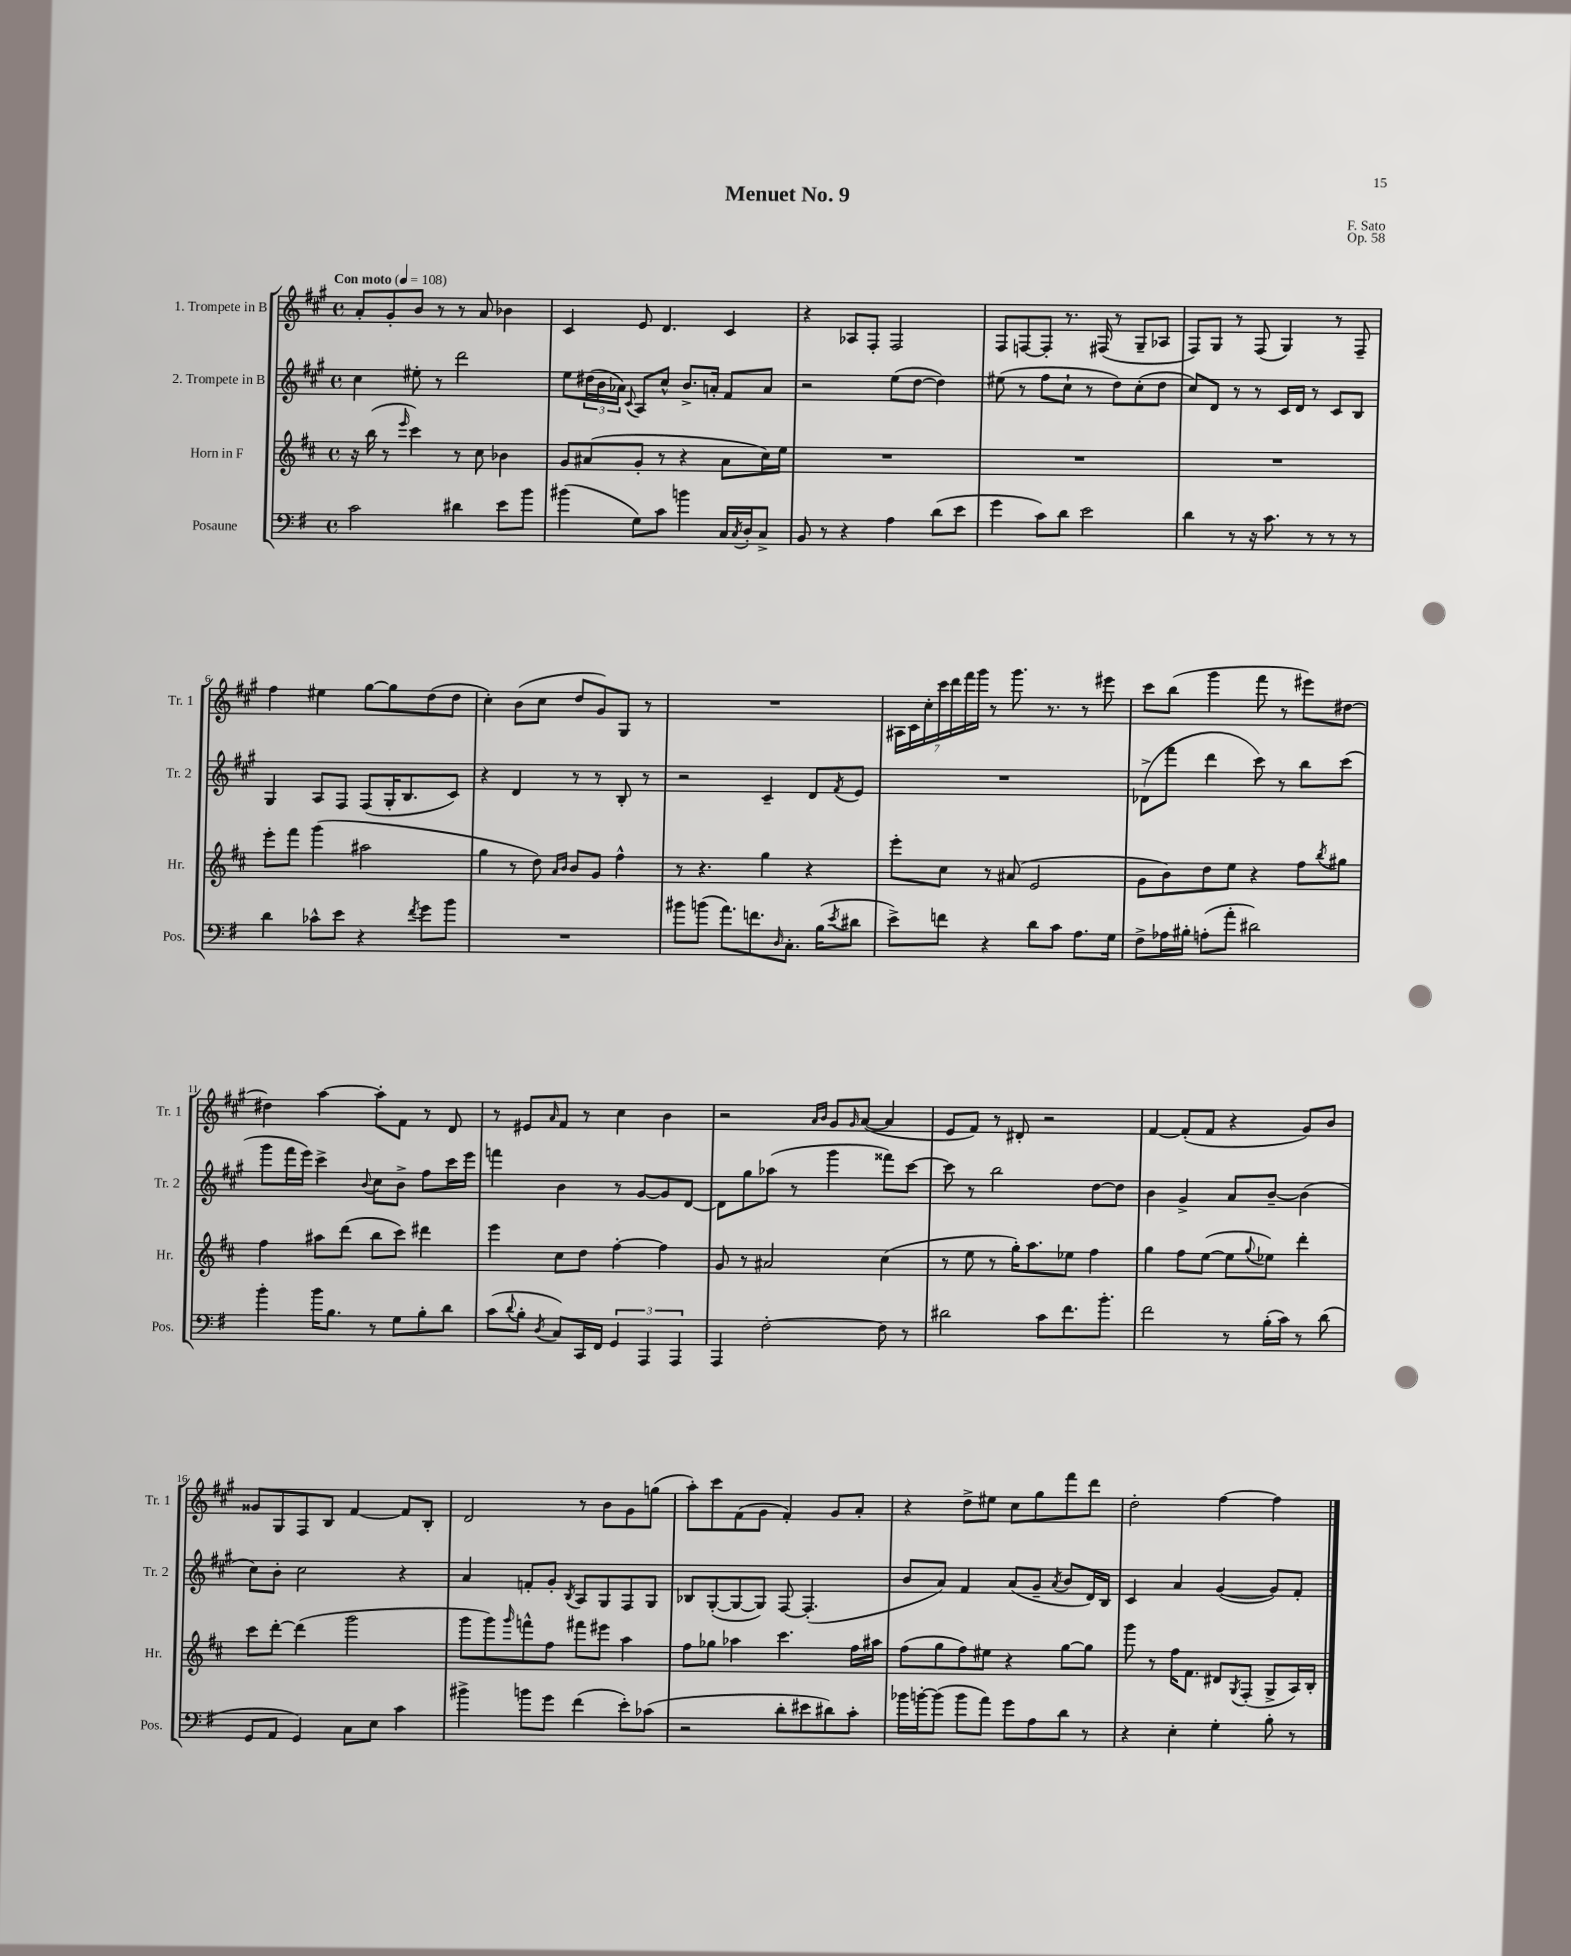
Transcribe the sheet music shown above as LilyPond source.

\header { title = "Menuet No. 9" composer = "F. Sato" opus = "Op. 58" }
<<
\new StaffGroup <<
\new Staff = "s0" \with { instrumentName = "1. Trompete in B" shortInstrumentName = "Tr. 1" } {
    \clef treble \key a \major \defaultTimeSignature \time 4/4 \tempo "Con moto" 4 = 108
    a'8-. gis'8-. b'8 r8 r8 a'8 bes'4 |
    cis'4 e'8 d'4. cis'4 |
    r4 aes8 fis8-. fis2 |
    fis8 f8~ f8-. r8. fis16( r8 gis8-- aes8 |
    fis8) gis8 r8 fis8( gis4) r8 fis8-- |
    fis''4 eis''4 gis''8~ gis''8 d''8( d''8 |
    cis''4-.) b'8( cis''8 d''8 gis'8) gis8 r8 |
    R1 |
    \tuplet 7/4 { ais16 cis'16 cis''16-. cis'''16 d'''16 fis'''16 gis'''16 } r8 gis'''8. r8. r8 eis'''8 |
    cis'''8 b''8( gis'''4 fis'''8 r8 eis'''8) dis''8~ |
    dis''4 a''4~ a''8-. fis'8 r8 d'8 |
    r8 eis'8 \grace { a'16 } fis'8 r8 cis''4 b'4 |
    r2 \grace { a'16 b'16 } gis'8 \grace { gis'16 } a'8~( a'4 |
    e'8 fis'8) r8 dis'8-. r2 |
    fis'4~ fis'8-.( fis'8 r4 gis'8) b'8 |
    gisis'8 gis8 fis8 b8 fis'4~ fis'8 b8-. |
    d'2 r8 b'8 gis'8 g''8( |
    a''8-.) cis'''8 fis'8( gis'8 fis'4-.) gis'8 a'8-. |
    r4 d''8-> eis''8 cis''8 gis''8 fis'''8 d'''8 |
    d''2-. fis''4~ fis''4 \bar "|." |
}
\new Staff = "s1" \with { instrumentName = "2. Trompete in B" shortInstrumentName = "Tr. 2" } {
    \clef treble \key a \major \defaultTimeSignature \time 4/4
    cis''4 eis''8-. r8 d'''2 |
    e''8 \tuplet 3/2 { dis''16( b'16 aes'16) } \appoggiatura { cis'8 } a8 cis''8-^ b'8.-> a'16-. fis'8 a'8 |
    r2 e''8( d''8~ d''4) |
    eis''8( r8 fis''8 cis''8-! r8 d''8) cis''8-.( d''8 |
    cis''8) d'8 r8 r8 cis'16 d'16 r8 cis'8 b8 |
    gis4 a8 fis8 fis8( gis16-. b8. cis'8) |
    r4 d'4 r8 r8 b8-. r8 |
    r2 cis'4-- d'8 \acciaccatura { fis'8 } e'8 |
    R1 |
    des'8->( fis'''8 d'''4 cis'''8) r8 b''8 cis'''8( |
    gis'''8 fis'''16 e'''16) cis'''4-> \appoggiatura { b'8 } cis''8 b'8-> fis''8 cis'''16 e'''16 |
    f'''4 b'4 r8 gis'8~ gis'8 d'8~ |
    d'8 gis''8 aes''8( r8 gis'''4 fisis'''8) cis'''8~ |
    cis'''8 r8 b''2 d''8~ d''8 |
    b'4 gis'4-> a'8 b'8~-- b'4( |
    cis''8) b'8-. cis''2 r4 |
    a'4 f'8-. gis'8-. \acciaccatura { b8 } a8 gis8 fis8 gis8 |
    bes8 gis8~-.( gis8~ gis8) fis8~ fis4.-.( |
    b'8 a'8) fis'4 a'8( gis'8-- \acciaccatura { a'8 } b'8 d'16) b16 |
    cis'4 a'4 gis'4~( gis'8) fis'8-. \bar "|." |
}
\new Staff = "s2" \with { instrumentName = "Horn in F" shortInstrumentName = "Hr." } {
    \clef treble \key d \major \defaultTimeSignature \time 4/4
    r16 b''16( r8 \grace { e'''16 } cis'''4) r8 cis''8 bes'4 |
    g'8 ais'8( g'8-. r8 r4 ais'8 cis''16) e''16 |
    R1 |
    R1 |
    R1 |
    e'''8-. fis'''8 g'''4( ais''2 |
    g''4 r8 d''8) \grace { a'16 b'16 } b'8 g'8 fis''4-^ |
    r8 r4. g''4 r4 |
    e'''8-. cis''8 r8 ais'8( e'2 |
    g'8 b'8) d''8 e''8 r4 fis''8 \acciaccatura { b''8 } gis''8 |
    fis''4 ais''8 d'''8( b''8 cis'''8) dis'''4 |
    e'''4 cis''8 d''8 fis''4~-. fis''4 |
    g'8 r8 ais'2 cis''4( |
    r8 e''8 r8 g''16-.) a''8. ees''8 fis''4 |
    g''4 fis''8 e''8~( e''8 \appoggiatura { g''8 } ees''8) d'''4-. |
    cis'''8 d'''8~-. d'''4( g'''2 |
    g'''8 g'''8) \grace { g'''16 } f'''8-^ fis''8 fis'''8 eis'''8 a''4 |
    fis''8 ges''8 aes''4 cis'''4. fis''16 ais''16 |
    fis''8( g''8 fis''8) eis''8 r4 g''8~ g''8 |
    g'''8 r8 fis''16 fis'8. dis'8 \acciaccatura { g8 } fis8-.( g8-> a16) b16-. \bar "|." |
}
\new Staff = "s3" \with { instrumentName = "Posaune" shortInstrumentName = "Pos." } {
    \clef bass \key g \major \defaultTimeSignature \time 4/4
    c'2 dis'4 e'8 b'8 |
    bis'4( g8) c'8 b'4 c16 \acciaccatura { c8 } d16-. c8-> |
    b,8 r8 r4 a4 d'8( e'8 |
    g'4 c'8) d'8 e'2 |
    d'4 r8 r16 c'8. r8 r8 r8 |
    d'4 ces'8-^ e'8 r4 \acciaccatura { fis'8 } g'8 b'8 |
    R1 |
    bis'8 b'8( a'8.) f'8. \grace { d16 } c8.-. b16( \acciaccatura { e'8 } dis'8 |
    e'8->) f'8 r4 d'8 c'8 a8. g16 |
    fis8-> aes16 bis16-. a8-.( a'8-. dis'2) |
    b'4-. b'16 b8. r8 g8 b8-. d'8 |
    c'8( \appoggiatura { d'8 } b8-. \acciaccatura { d8 } c8) c,16 fis,16 \tuplet 3/2 { g,4 a,,4 a,,4 } |
    a,,4 fis2~-. fis8 r8 |
    dis'2 c'8 fis'8. b'8.-. |
    fis'2 r8 b16-.( c'16) r8 d'8( |
    g,8 a,8 g,4) c8 e8 c'4 |
    bis'4-> b'8 g'8 fis'4( e'8-.) ces'8( |
    r2 d'8-. eis'8 dis'8) c'8-. |
    bes'16 b'16~-. b'8( b'8 a'8) g'8 a8 d'8 r8 |
    r4 e4-. g4-. b8-. r8 \bar "|." |
}
>>
>>
